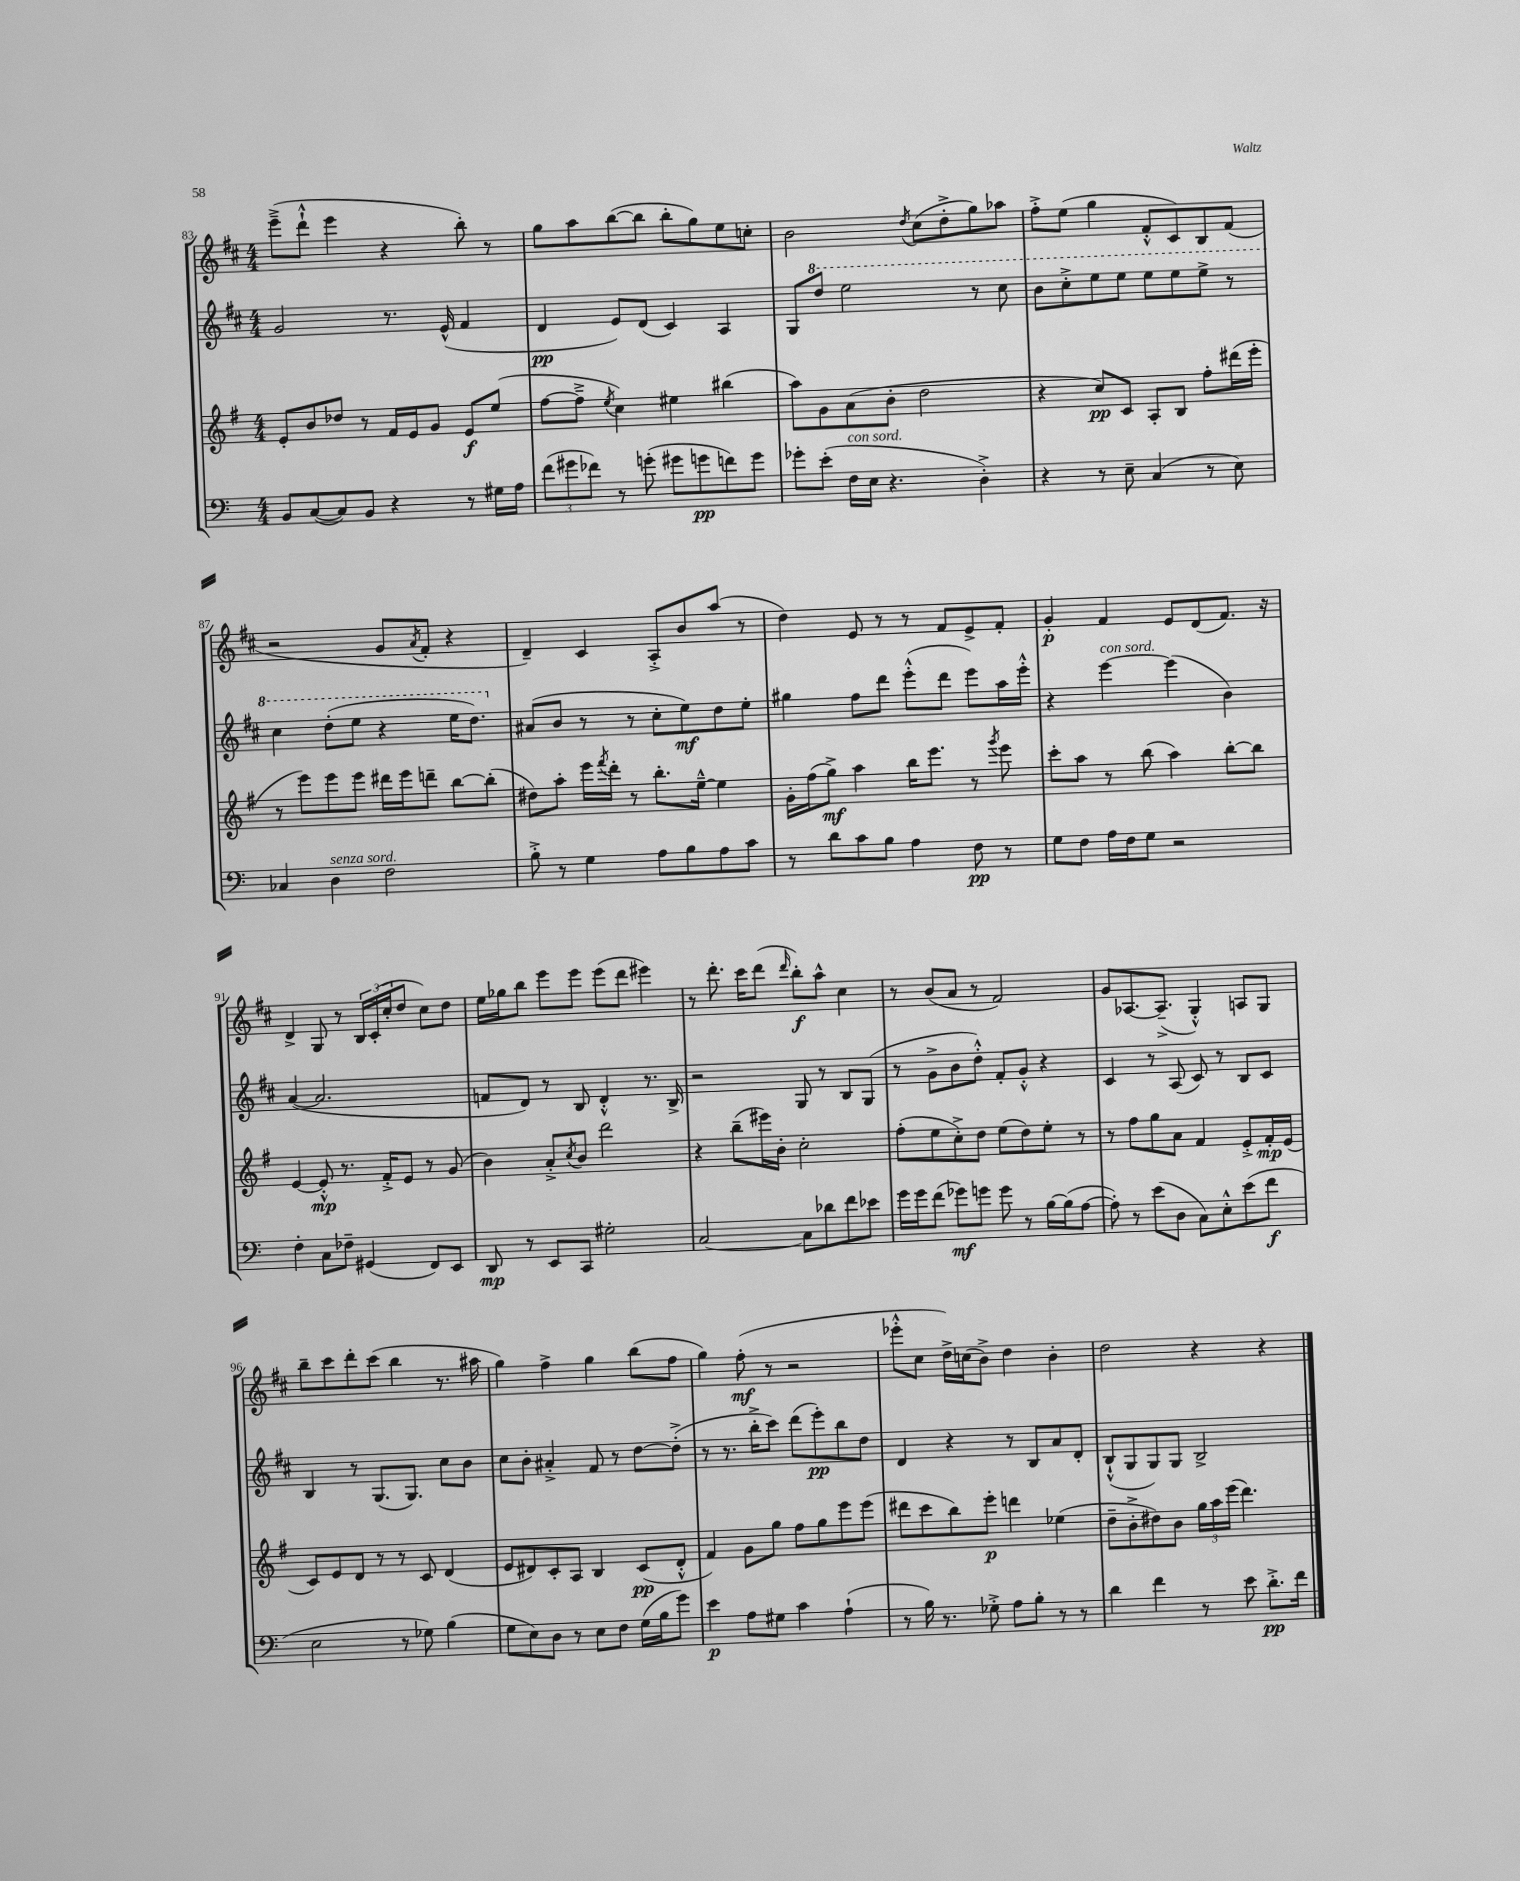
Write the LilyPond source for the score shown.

<<
\new StaffGroup <<
\new Staff = "s0" {
    \clef treble \key d \major \numericTimeSignature \time 4/4
    e'''8--->( d'''8-!-^ e'''4 r4 b''8-.) r8 |
    g''8 a''8 b''8~( b''8 b''8-. g''8) e''8 c''8-. |
    b'2 \acciaccatura { d''8 } cis''8( d''8-.-> g''8) aes''8 |
    fis''8-.-> e''8( g''4 fis'8-.-^ cis'8) b8 fis'8( |
    r2 g'8 \acciaccatura { a'8 } fis'8-. r4 |
    d'4--) cis'4 a8-.-> b'8 a''8( r8 |
    d''4) e'8 r8 r8 fis'8 e'8-> fis'8-. |
    g'4-.\p fis'4 e'8 d'8( fis'8.) r16 |
    d'4-> g8 r8 \tuplet 3/2 { b16 cis'16-.( cis''16-. } d''8 cis''8) d''8 |
    e''16 ges''16 b''8 e'''8 e'''8 e'''8( d'''8 eis'''4) |
    r8 d'''8.-. cis'''16 d'''8( \grace { d'''16 } b''8-.\f) a''8-^ cis''4 |
    r8 b'8( a'8 r8 fis'2) |
    g'8 aes8.~ aes8.--->( g4-.-^) a8 g8 |
    b''8-- cis'''8 d'''8-. cis'''8( b''4 r8. ais''16 |
    g''4) fis''4-> g''4 b''8( fis''8 |
    g''4) fis''8-.\mf( r8 r2 |
    ees'''8-.-^ cis''8 d''16->) c''16( b'8->) d''4 b'4-. |
    d''2 r4 r4 \bar "|." |
}
\new Staff = "s1" {
    \clef treble \key d \major \numericTimeSignature \time 4/4
    g'2 r8. e'16-^( fis'4 |
    d'4\pp e'8) d'8( cis'4) a4 |
    g8 \ottava #1 d'''8 e'''2 r8 cis'''8 |
    b''8 cis'''8-.-> e'''8 e'''8 e'''8 e'''8 e'''8-> r8 |
    cis'''4 d'''8-.( e'''8 r4 e'''16 d'''8.) \ottava #0 |
    ais'8( b'8 r8 r8 cis''8-. e''8\mf) d''8 e''8-. |
    gis''4 fis''8 d'''8 e'''8-.-^( d'''8 e'''8) a''16 e'''16-.-^ |
    r4 e'''4~^\markup { \italic "con sord." } e'''4( b'4) |
    a'4~( a'2. |
    f'8 d'8) r8 b8 d'4-.-^ r8. b16-> |
    r2 g8 r8 b8 g8( |
    r8 g'8-> b'8 d''8-.-^) fis'8-. g'8-.-^ r4 |
    cis'4 r8 a8( cis'8) r8 b8 cis'8 |
    b4 r8 g8.( g8.) cis''8 b'8 |
    cis''8 b'8-. ais'4-.-> fis'8 r8 d''8~ d''8-.->( |
    r8 r8. b''16-.-> cis'''8) d'''8( e'''8-.\pp) b''8 d''8 |
    d'4 r4 r8 b8 a'8 d'8-. |
    b8-!-^( g8 g8) g8 b2-> \bar "|." |
}
\new Staff = "s2" {
    \clef treble \key g \major \numericTimeSignature \time 4/4
    e'8-. b'8 des''8 r8 fis'16 e'16 g'8 e'8\f e''8( |
    fis''8~ fis''8---> \acciaccatura { e''8 } c''4) eis''4 bis''4( |
    a''8) g'8 a'8( b'8-. d''2 |
    r4 c''8\pp) c'8 a8-. b8 fis''8-. dis'''16( e'''16-. |
    r8 e'''8) e'''8 e'''8 dis'''16 e'''16 d'''8-- b''8~ b''8-.( |
    dis''8) a''8-. e'''16 \acciaccatura { fis'''8 } d'''16-. r8 b''8.-. e''16~---^ e''4 |
    g'16-. fis''16( g''8->\mf) a''4 b''16 e'''8. r8 \acciaccatura { g'''8 } e'''8 |
    c'''8-. a''8 r8 b''8( a''4) b''8~-. b''8 |
    e'4~ e'8-.-^\mp r8. fis'16-.-> e'8 r8 g'8( |
    b'4) a'8-.-> \acciaccatura { c''8 } b'8 d'''2 |
    r4 b''8--( eis'''16) b'16-. c''2-. |
    fis''8-.( e''8 c''8-.->) d''8 e''8( d''8) e''8-. r8 |
    r8 fis''8 g''8 a'8 fis'4 e'8-.-> fis'16-.\mp e'16( |
    c'8) e'8 d'8 r8 r8 c'8 d'4( |
    e'8 dis'8) c'8-. a8 b4 c'8\pp( dis'8-.-^ |
    fis'4) g'8 g''8 fis''8 g''8 e'''8 e'''8( |
    dis'''8 c'''8 b''8) e'''8-.\p d'''4 ees''4( |
    d''8-- b'8-.-> dis''8) b'8 \tuplet 3/2 { g''16 a''16 e'''16( } d'''4.) \bar "|." |
}
\new Staff = "s3" {
    \clef bass \key c \major \numericTimeSignature \time 4/4
    b,8 c8~( c8) b,8 r4 r8 gis16 a16 |
    \tuplet 3/2 { f'8( gis'8 fes'8) } r8 g'8-.( gis'8 g'8\pp f'8) g'8 |
    ges'8-. e'8-.( f16^\markup { \italic "con sord." } e16 r4. d4-.->) |
    r4 r8 e8-- c4( r8 e8) |
    ces4 d4^\markup { \italic "senza sord." } f2 |
    b8-.-> r8 g4 a8 b8 a8 c'8 |
    r8 d'8 c'8 b8 a4 f8\pp r8 |
    g8 f8 a16 f16 g8 r2 |
    f4-. c8 fes8-- gis,4( f,8) e,8 |
    d,8\mp r8 e,8 c,8 gis2-. |
    c2~ c8 des'8 f'8 ees'8 |
    g'16 g'16 f'8( ges'8\mf) g'8 g'8 r8 b16~ b16( a8~ |
    a8-.) r8 e'8( d8 c8) e8-.-^ e'8( f'8\f |
    e2 r8 ges8) b4( |
    g8 e8) d8 r8 e8 f8 g16( b16 g'8) |
    e'4\p a8 gis8 c'4 a4-!( |
    r8 b16) r8. ges8-.-> a8 b8-. r8 r8 |
    d'4 f'4 r8 e'8 d'8.-.->\pp f'16 \bar "|." |
}
>>
>>
\layout { \context { \Score currentBarNumber = #83 } }
